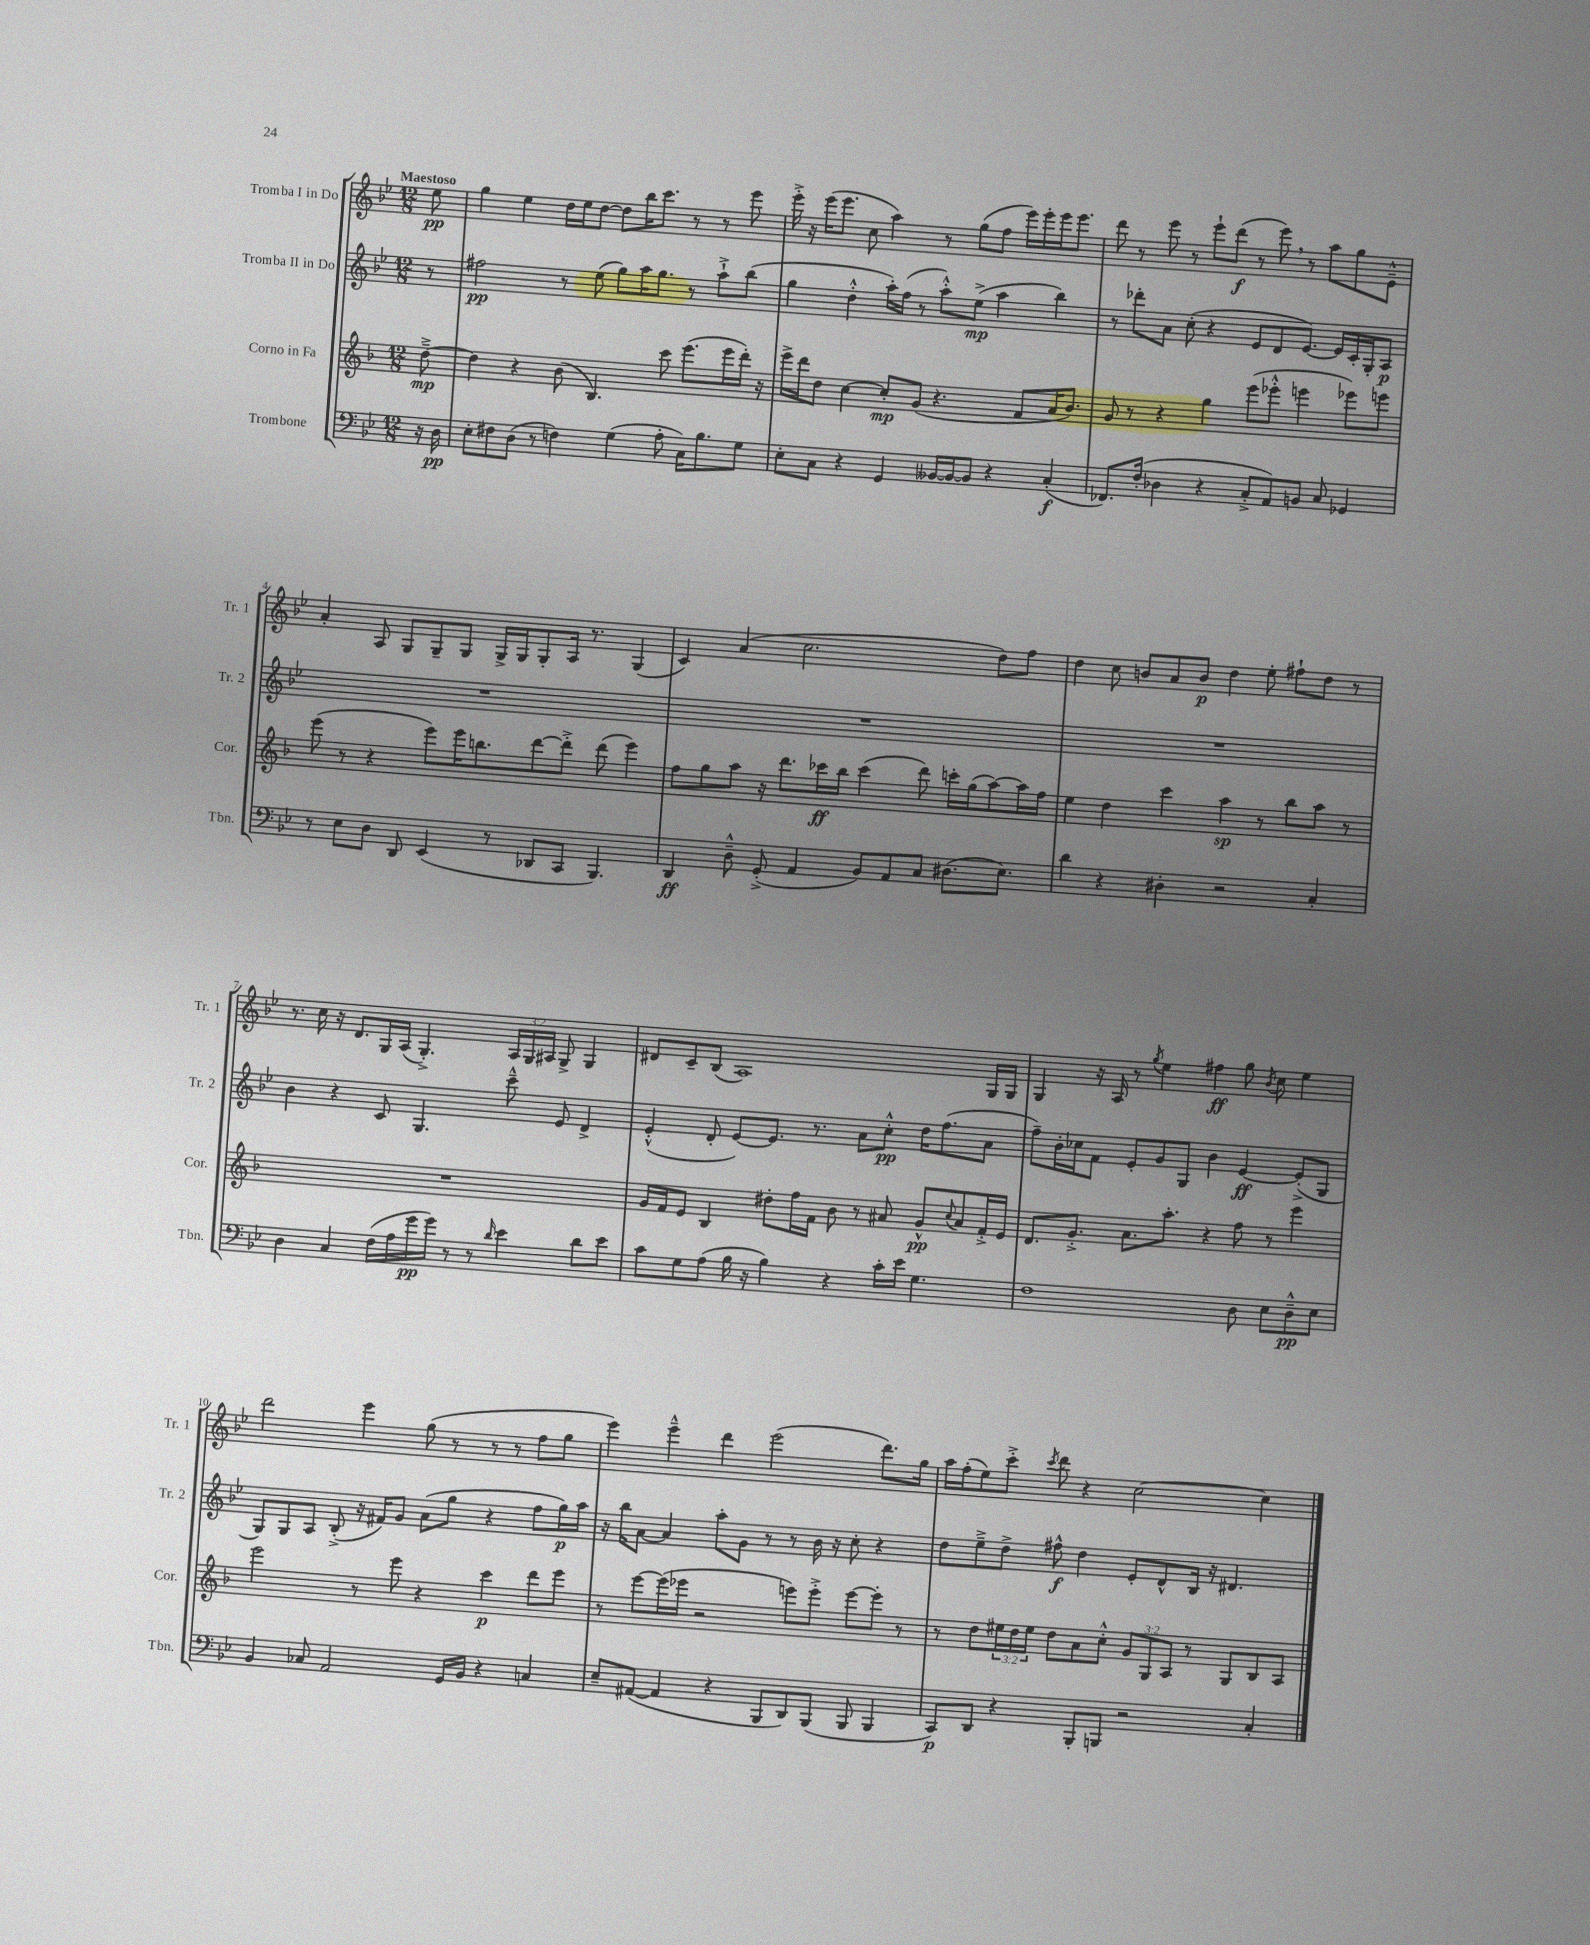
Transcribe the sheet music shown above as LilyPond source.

<<
\new StaffGroup <<
\new Staff = "s0" \with { instrumentName = "Tromba I in Do" shortInstrumentName = "Tr. 1" } {
    \clef treble \key bes \major \numericTimeSignature \time 12/8 \override Staff.TupletNumber.text = #tuplet-number::calc-fraction-text \partial 8 \tempo "Maestoso"
    ees''8\pp |
    g''4 ees''4 d''16 ees''16 d''8~ d''8 bes''16 c'''8. r8 r8 ees'''8 |
    ees'''16-.-> r16 ees'''16( ees'''8. c''8 a''4) r8 g''8( f''8 ees'''16) ees'''16-. ees'''16 ees'''8. |
    d'''8 r8 ees'''8 r8 ees'''8-! d'''8\f( r8 ees'''8) \breathe r8 a''8 g''8 ees'8---^ |
    a'4-. a8 g8 g8-- g8 g16-> g16 g8-. a16 r8. g4( |
    c'4) a'4( c''2. d''8) f''8 |
    d''4 c''8 b'8 a'8 b'8\p d''4 ees''8-. fis''8-! d''8 r8 |
    r8. c''16 r16 d'8. g16 a16( g4.-.->) \tuplet 3/2 { a16 g16 ais16 } g8-> g4 |
    dis'8 c'8-- bes8( a1) g16 g16 |
    g4 r16 a16 r8 \acciaccatura { g''8 } ees''4 fis''4\ff g''8 \acciaccatura { bes'8 } c''8 ees''4 |
    d'''2 ees'''4 g''8( r8 r8 r8 f''8 g''8 |
    ees'''4) ees'''4---^ d'''4 ees'''2( d'''8.) g''16 |
    a''16 f''16-.( ees''8) c'''8-.-> \acciaccatura { c'''8 } d'''8 r4 c''2~ c''4 \bar "|." |
}
\new Staff = "s1" \with { instrumentName = "Tromba II in Do" shortInstrumentName = "Tr. 2" } {
    \clef treble \key bes \major \numericTimeSignature \time 12/8 \partial 8
    r8 |
    fis''2\pp r8 ees''8( g''8) a''16 g''8. r8 a''8-!-> bes''8( |
    g''4 d''4-.-^ a''16-.) f''16( r8 a''8-.-^) ees''8->\mp( a''4 bes''4) |
    r8 des'''8-. a'8 c''8-.( r4 ees'8 d'8 ees'8.~) ees'16 c'16-. g16-. a8\p |
    R1. |
    R1. |
    R1. |
    bes'4 r4 c'8 g4. c'''8---^ ees'8 d'4-> |
    ees'4-.-^( d'8-. ees'8~) ees'8. r8. a'8 c''8-.-^\pp d''16 f''8.( a'8 |
    f''8--) bes'16-. ces''16 f'8 ees'8-. g'8 g8 bes'4 ees'4~\ff ees'8-.->( g8 |
    g8) g8 a8 bes8-.->( r16 fis'16) g'8 a'8( g''8 r4 f''8 g''16\p) a''16 |
    r16 bes''16 a'8~ a'4 a''8-. g'8 r8 r8 bes'16 r16 c''8-. r4 |
    d''8 ees''8---> d''8-> fis''8-^\f d''4 ees'8-. d'8-^ bes16 r16 dis'4. \bar "|." |
}
\new Staff = "s2" \with { instrumentName = "Corno in Fa" shortInstrumentName = "Cor." } {
    \clef treble \key f \major \numericTimeSignature \time 12/8 \override Staff.TupletNumber.text = #tuplet-number::calc-fraction-text \partial 8
    d''8~--->\mp |
    d''4 r4 bes'8( bes4.) c'''8 e'''8.( e'''16 d'''16-.) r16 |
    e'''16-> d'''16 d''8 c''4~ c''8-.\mp g'8( r4. f'8 a'16 bes'8.) |
    g'8 r8 r4 g''4 e'''8( ees'''8-.-^ e'''4 ees'''8) e'''8 |
    e'''8( r8 r4 e'''8) e'''16 b''8. d'''8~ d'''8-.-> d'''8( e'''4) |
    f''8 g''8 a''8 r16 d'''8. ces'''16\ff bes''16 ces'''4( d'''8) c'''16-. g''16( a''8~) a''16 f''16 |
    e''4 d''4 c'''4 a''4\sp r8 bes''8 a''8 r8 |
    R1. |
    g'16 f'16 e'8 bes4 dis''8-. f''16 f'16 bes'8 r8 ais'8 g'8-^\pp \appoggiatura { c''8 } ais'8 f'16-.-> e'16 |
    d'8. g'8.-.-> a'8. a''8.-. r4 f''8 r8 e'''4 |
    e'''2 r8 e'''8 r4 c'''4\p d'''8 e'''8 |
    r8 e'''8~ e'''16( ees'''16 r2 e'''8) e'''8-.-> e'''8~ e'''8-. r8 |
    r8 d''8 \tuplet 3/2 { eis''16 d''16 eis''16 } d''8 a'8 c''8-.-^ \tuplet 3/2 { g'8 g8 a8 } r8 g8 bes8 a8 \bar "|." |
}
\new Staff = "s3" \with { instrumentName = "Trombone" shortInstrumentName = "Tbn." } {
    \clef bass \key bes \major \numericTimeSignature \time 12/8 \partial 8
    r16 d16\pp |
    ees8-. fis8 d8( r8 f4) g4( a8-. c16) bes8. g8 |
    ees8-. c8 r4 g,4 beses,16~ beses,16~ beses,8 r4 c4-.\f( |
    fes,8.) f16-.( des4 r4 c8-.-> a,8) b,8 c8 ges,4 |
    r8 ees8 d8 d,8 ees,4( r8 des,8 c,8 bes,,4.) |
    d,4\ff d8---^ g,8-.->( a,4 bes,8) a,8 c8 dis8.( ees8.) |
    d'4 r4 dis4-. r2 c4-. |
    d4 c4 f16( a16 g'16\pp g'16) r8 r8 \grace { d'16 } ees'4 d'8 ees'8 |
    c'8 g8 a8( bes16 r16 bes4) r4 c'16-. ees'16 g4. |
    f1 d8 ees8 d8---^\pp ees8 |
    bes,4 ces8 a,2 g,16 bes,16 r4 c4 |
    ees8-- ais,8~( ais,4 r4 bes,,8 d,8) bes,,8( bes,,8 bes,,4 |
    c,8\p) d,8 r4 bes,,8-. b,,8 r2 c4-. \bar "|." |
}
>>
>>
